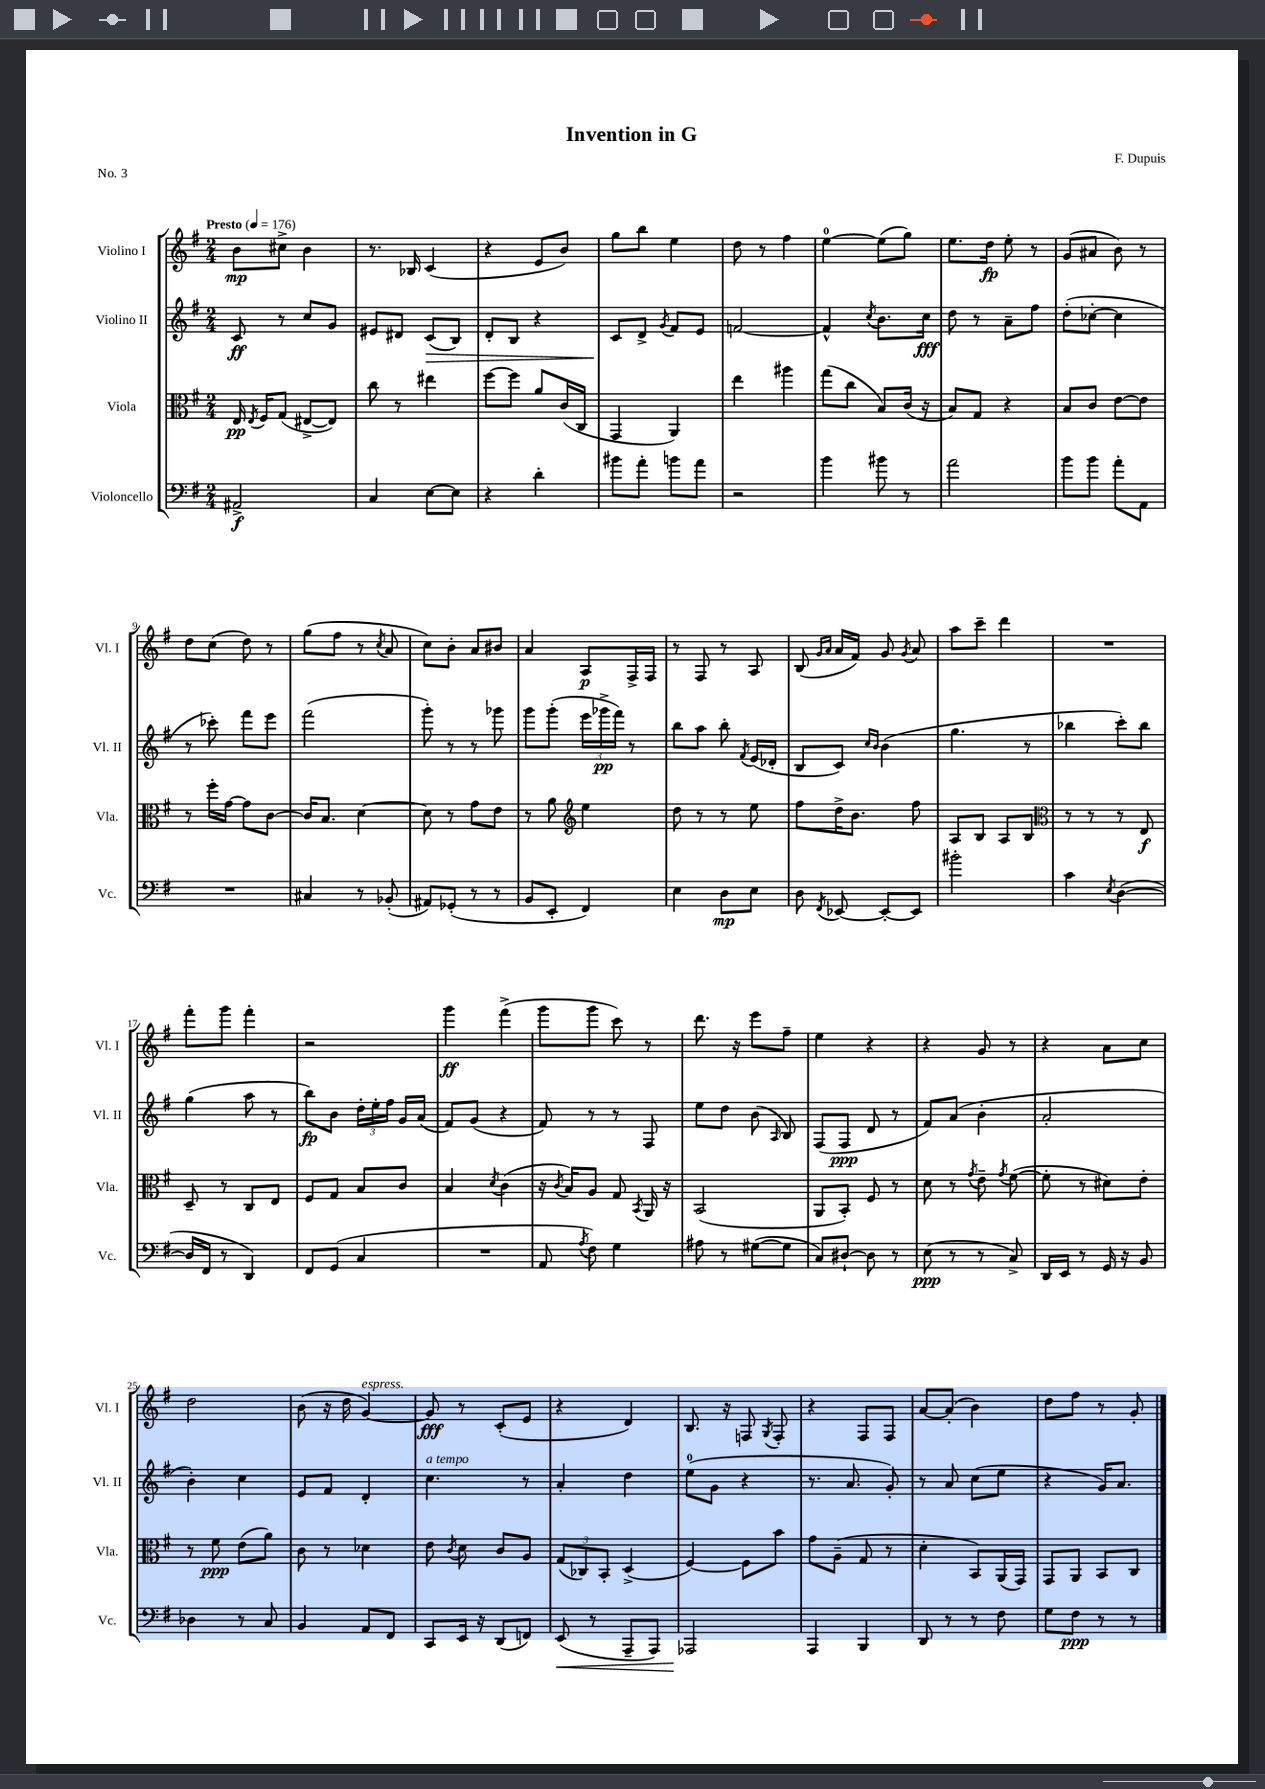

**kern	**kern	**kern	**kern
*staff4	*staff3	*staff2	*staff1
*clefF4	*clefC3	*clefG2	*clefG2
*k[f#]	*k[f#]	*k[f#]	*k[f#]
*M2/4	*M2/4	*M2/4	*M2/4
*MM176	*MM176	*MM176	*MM176
2AA#^/	16E/	8c/	8b\L
.	8qE/	.	.
.	16F#/LK	.	.
.	(8G/J	8r	8cc#^\J
.	[8E#^/L	8cc/L	4b\
.	8E#/]J)	8g/J	.
=	=	=	=
4C/	8cc\	8e#/L	8.r
.	8r	8d#/J	.
.	.	.	16B-/
[8E\L	4ee#\	(8c/L	(4c/
8E\]J	.	8B/J)	.
=	=	=	=
4r	[8ff#\L	8d'/L	4r
.	8ff#\]J	8B/J	.
4d'\	8a/L	4r	8e/L
.	(16c/L	.	8b/J)
.	16C/JJ	.	.
=	=	=	=
8b#\L	4GG/	8c/L	8gg\L
8a'\J	.	8d^/J	8bb\J
.	.	8qg/	.
8b\L	4AA/)	8f#/L	4ee\
8a\J	.	8e/J	.
=	=	=	=
2r	4ee\	[2f/	8dd\
.	.	.	8r
.	4aa#\	.	4ff#\
=	=	=	=
4b\	(8gg\L	4f^^/]	[4ee\
.	8cc\J	.	.
.	.	8qcc/	.
8b#\	8B/L)	8.b\L	(8ee\]L
8r	(16c/Jk	.	8gg\J)
.	16r	16cc\Jk	.
=	=	=	=
2a\	8B/L)	8dd\	8.ee\L
.	8G/J	8r	.
.	.	.	16dd\Jk
.	4r	8a~\L	8ee'\
.	.	8ff#\J	8r
=	=	=	=
8b\L	8B/L	(8dd'\L	(8g/L
8b\J	8c/J	[8cc-'\J	8a#/J
8a'\L	[8e\L	4cc-\]	8b\)
8AA\J	8e\]J	.	8r
=	=	=	=
2r	8r	8r	8dd\L
.	16ff#'\LL	8ccc-'\)	(8cc\J
.	[16g\JJ	.	.
.	8g\]L	8fff#\L	8dd\)
.	[8c\J	8eee\J	8r
=	=	=	=
4C#/	16c/]LK	(2fff#\	(8gg\L
.	8.B/J	.	.
.	.	.	8ff#\J
8r	[4d\	.	8r
.	.	.	8qcc/
(8BB-'/	.	.	8a/
=	=	=	=
8AA#/L)	8d\]	8ggg'\)	8cc\L)
(8GG-'/J	8r	8r	8b'\J
8r	8g\L	8r	8a/L
8r	8e\J	8ggg-\	8b#/J
=	=	=	=
8BB/L	8r	8ggg\L	4a/
8EE'/J	8a\	(8ggg'\J	.
*	*clefG2	*	*
4FF#/)	4ee\	24eee\LL	8A/L
.	.	24ggg-^\	.
.	.	24fff#\JJ)	.
.	.	8r	16F#^/L
.	.	.	16F#/JJ
=	=	=	=
4E\	8dd\	8bb\L	8r
.	8r	8aa\J	8F#/
8D\L	8r	8bb'\	8r
.	.	8qf#/	.
8E\J	8ee\	(16e/LL	8A/
.	.	16d-'/JJ	.
=	=	=	=
8D\	8ff#\L	8B/L	(8B/
.	.	.	16qqg/LL
8qFF#/	.	.	16qqa/JJ
[8EE-/	16dd^\K	8c/J)	16a/LL
.	8.b\J	.	16f#/JJ)
.	.	16qqcc/LL	.
.	.	16qqb/JJ	.
8EE-'/_L	.	(4b\	8g/
.	.	.	8qg/
8EE-/]J	8ff#\	.	8a/
=	=	=	=
2b#'\	8A/L	4.gg\	8aa\L
.	8B/J	.	8ccc~\J
.	8A/L	.	4ddd\
.	8B/J	8r	.
=	=	=	=
*	*clefC3	*	*
4c\	8r	4bb-\	2r
.	8r	.	.
8qE/	.	.	.
([4D\	8r	8ccc'\L)	.
.	8E/	8bb-\J	.
=	=	=	=
16D/]LL	8D~/	(4gg\	8fff#'\L
16FF#/JJ	.	.	.
8r	8r	.	8ggg\J
4DD/)	8C/L	8aa\	4fff#'\
.	8E/J	8r	.
=	=	=	=
8FF#/L	8F#/L	8bb\L)	2r
(8GG/J	8G/J	8b\J	.
4C/	8B/L	24dd'\LL	.
.	.	24ee'\	.
.	.	24ff#\JJ	.
.	8c/J	16g/LL	.
.	.	(16a/JJ	.
=	=	=	=
2r	4B/	8f#/L)	4ggg\
.	.	(8g/J	.
.	8qd/	.	.
.	(4c\	4r	(4fff#^\
=	=	=	=
8AA/	16r	8f#/)	8ggg\L
.	8qc/	.	.
.	16B/LK)	.	.
8qA/	.	.	.
8F#\)	8A/J	8r	8ggg\J
4G\	8G/	8r	8ccc\)
.	8qBB/	.	.
.	16AA/	8F#/	8r
.	16r	.	.
=	=	=	=
8A#\	(2BB/	8ee\L	8.ddd\
8r	.	8dd\J	.
.	.	.	16r
([8G#\L	.	(8b\	8eee\L
.	.	16qqA/	.
8G#\]J	.	8B/)	8ff#~\J
=	=	=	=
8C/L)	8AA/L	(8F#/L	4ee\
[8D#`/J	8BB'/J)	8F#/J	.
8D#\]	8F#/	8d/	4r
8r	8r	8r	.
=	=	=	=
(8E\	8d\	8f#/L)	4r
8r	8r	(8a/J	.
.	8qg/	.	.
8r	8e~\	4b'\	8g/
.	8qg/	.	.
8C^/)	([8f#\	.	8r
=	=	=	=
16DD/LL	8f#'\]	2a'/	4r
16EE/JJ	.	.	.
8r	8r	.	.
16GG/	8d#\L)	.	8a\L
16r	.	.	.
8BB/	8e'\J	.	8cc\J
=	=	=	=
4D-\	8r	4b'\)	2dd\
.	8f#\	.	.
8r	(8e\L	4cc\	.
8C/	8a\J)	.	.
=	=	=	=
4BB/	8c\	8e/L	(8b\
.	8r	8f#/J	16r
.	.	.	16dd\
8AA/L	4d-\	4d'/	[4g/)
8FF#/J	.	.	.
=	=	=	=
8CC/L	8e\	4.cc\	8g/]
.	8qc/	.	.
16EE/Jk	8d\	.	8r
16r	.	.	.
(8DD/L	8c/L	.	(8c'/L
8FF/J)	8A/J	8r	8e/J
=	=	=	=
(8EE/	(12G/L	4a'/	4r
.	12C-/)	.	.
8r	.	.	.
.	12BB'/J	.	.
8AAA~/L	(4D^/	4dd\	4d/)
8AAA/J)	.	.	.
=	=	=	=
2AAA-/	[4F#/)	(8ee\L	8.B/
.	.	8g\J	.
.	.	.	16r
.	8F#\]L	4r	8F/
.	.	.	8qG/
.	8b\J	.	8F'/
=	=	=	=
4AAA/	8g\L	8.r	4r
.	(8A~\J	.	.
.	.	8.a/	.
4BBB/	8G/	.	8F#/L
.	8r	8g'/)	8F#/J
=	=	=	=
8DD/	4d'\	8r	[8a/L
8r	.	8a/	(8a'/]J
8r	8BB/L)	(8cc\L	4b\)
8F#\	(16AA/L	8ee\J	.
.	16GG/JJ)	.	.
=	=	=	=
8G\L	8GG/L	4r	8dd\L
8F#\J	8AA/J	.	8ff#\J
8r	8BB/L	16g/LK)	8r
.	.	8.a/J	.
8r	8C/J	.	8g'/
==	==	==	==
*-	*-	*-	*-
